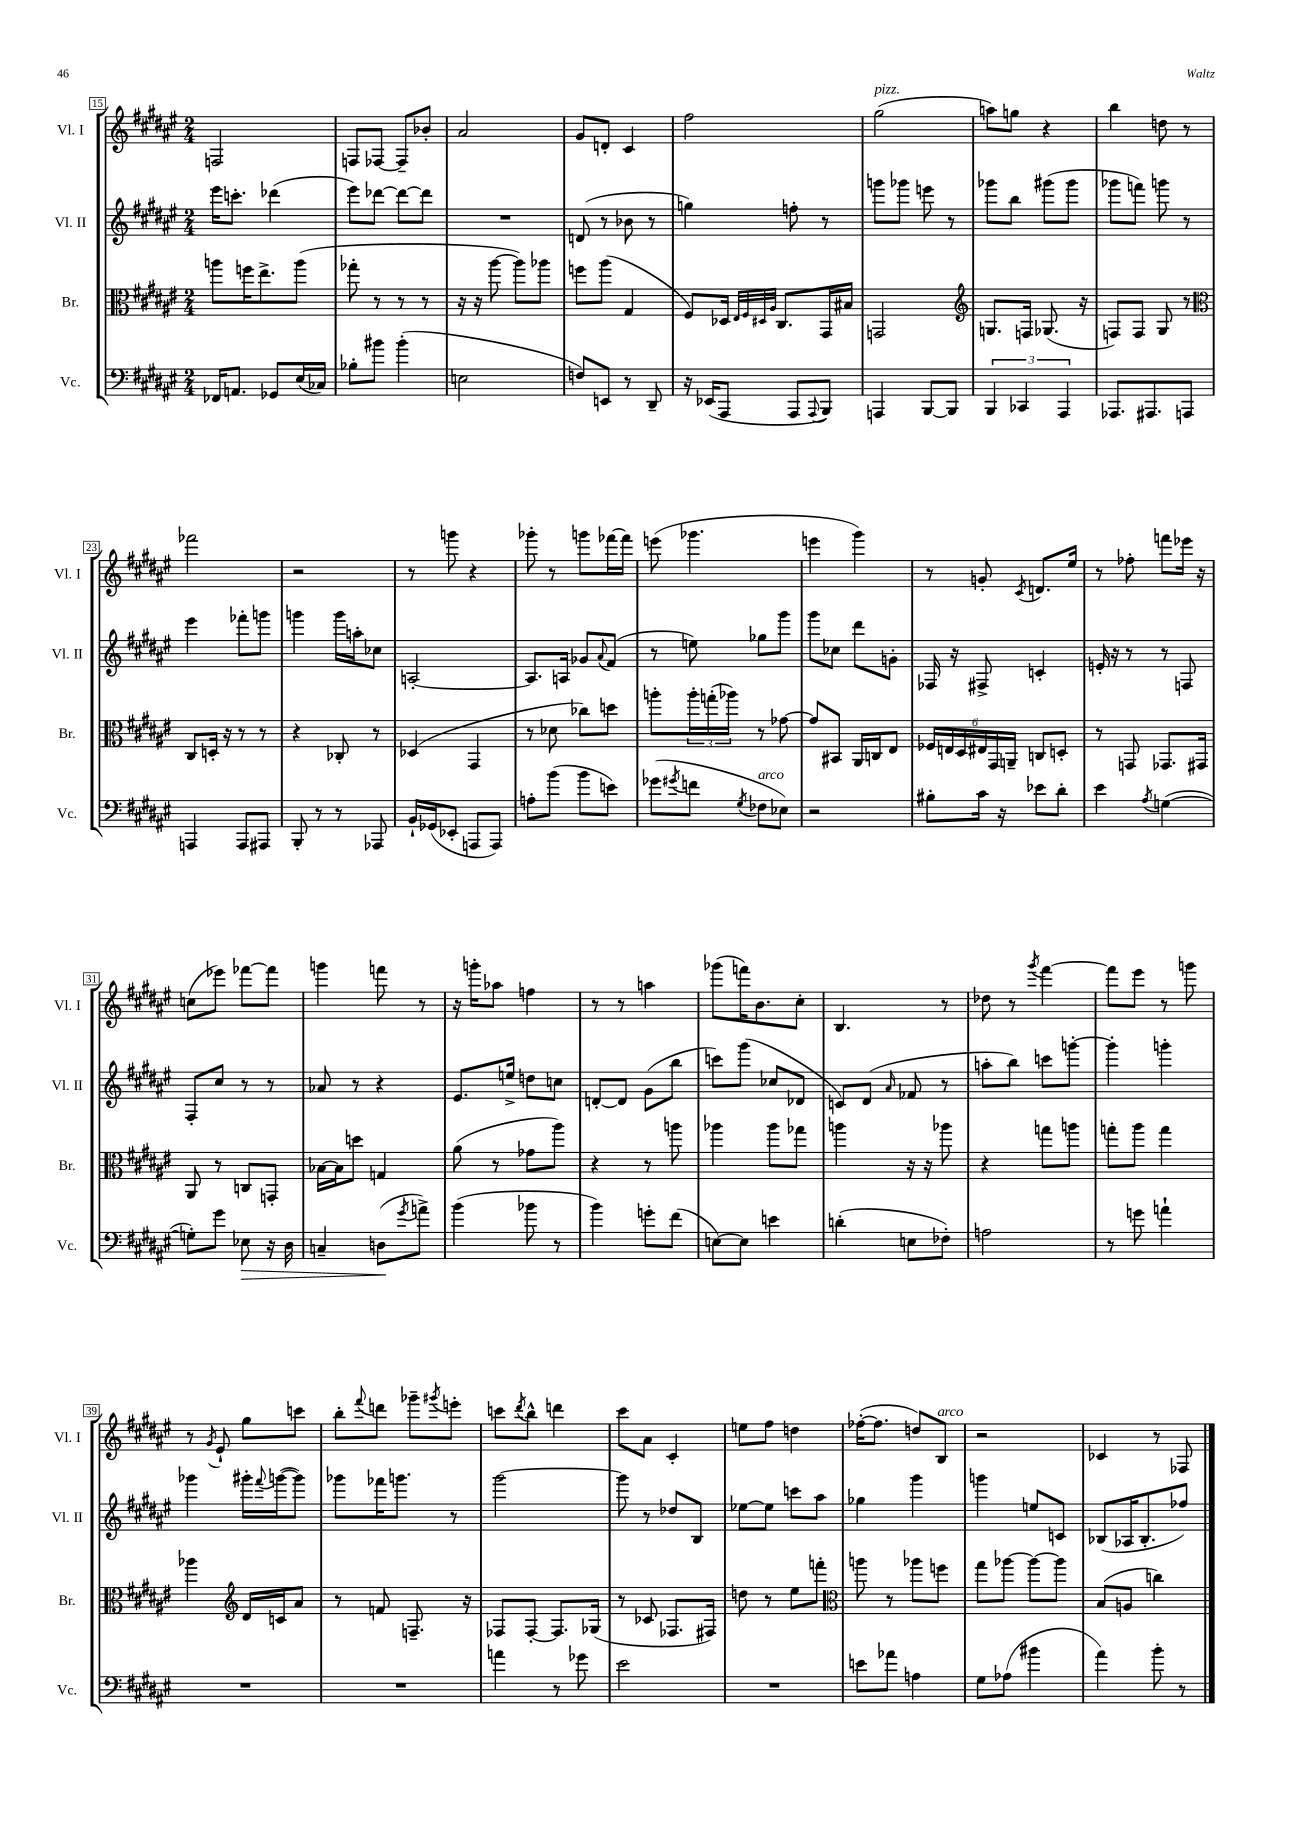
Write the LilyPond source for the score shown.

<<
\new StaffGroup <<
\new Staff = "s0" \with { instrumentName = "Vl. I" shortInstrumentName = "Vl. I" } {
    \clef treble \key fis \major \numericTimeSignature \time 2/4
    f2 |
    f8 fes8~ fes8-- bes'8-. |
    ais'2 |
    gis'8 d'8-. cis'4 |
    fis''2 |
    gis''2^\markup { \italic "pizz." }( |
    a''8) g''8 r4 |
    b''4 d''8 r8 |
    fes'''2 |
    r2 |
    r8 g'''8 r4 |
    ges'''8-. r8 g'''8 fes'''16~ fes'''16 |
    e'''8( ges'''4. |
    e'''4 gis'''4) |
    r8 g'8-. \acciaccatura { cis'8 } d'8. eis''16 |
    r8 fes''8-. f'''8 ees'''16 r16 |
    c''8( ees'''8) fes'''8~ fes'''8 |
    g'''4 f'''8 r8 |
    r16 g'''16-. aes''8 f''4 |
    r8 r8 a''4 |
    ges'''8( f'''16) b'8. cis''8-. |
    b4. r8 |
    des''8 r8 \acciaccatura { gis'''8 } fis'''4~ |
    fis'''8 eis'''8 r8 g'''8 |
    r8 \acciaccatura { gis'8 } eis'8-! gis''8 c'''8 |
    b''8-. \appoggiatura { fis'''8 } d'''8 ges'''8-- \acciaccatura { gis'''8 } e'''8-. |
    c'''8 \acciaccatura { dis'''8 } b''8-^ d'''4 |
    cis'''8 ais'8 cis'4-. |
    e''8 fis''8 d''4 |
    fes''16~-.( fes''8. d''8) b8^\markup { \italic "arco" } |
    r2 |
    ces'4 r8 fes8 \bar "|." |
}
\new Staff = "s1" \with { instrumentName = "Vl. II" shortInstrumentName = "Vl. II" } {
    \clef treble \key fis \major \numericTimeSignature \time 2/4
    eis'''16 c'''8.-. des'''4( |
    eis'''8) des'''8~ des'''8~ des'''8 |
    R2 |
    d'8( r8 bes'8 r8 |
    g''4) f''8-. r8 |
    g'''8 ges'''8 e'''8 r8 |
    ges'''8 b''8 gis'''8( gis'''8 |
    ges'''8 f'''8) g'''8 r8 |
    eis'''4 fes'''8-. g'''8 |
    g'''4 g'''16 a''16-. ces''8 |
    a2~-. |
    a8. a16 ges'8 \appoggiatura { ais'8 } fis'8( |
    r8 e''8) ges''8 gis'''8 |
    gis'''8 ces''8 dis'''8 g'8-. |
    fes16 r16 fis8-> c'4-. |
    e'16-. r16 r8 r8 f8 |
    fis8-. cis''8 r8 r8 |
    aes'8 r8 r4 |
    eis'8. e''16-> d''8 c''8 |
    d'8~-. d'8 gis'8( b''8 |
    c'''8) gis'''8( ces''8 des'8 |
    c'8) dis'8( \grace { ais'16 } fes'8 r8 |
    a''8-. b''8) c'''8 g'''8~-. |
    g'''4-. g'''4-. |
    ges'''4 gis'''16-. \appoggiatura { fis'''8 } g'''16~( g'''8) |
    ges'''8 fes'''16 g'''8. r8 |
    gis'''2~ |
    gis'''8 r8 des''8 b8 |
    ees''8~ ees''8 c'''8 ais''8 |
    ges''4 gis'''4 |
    g'''4 e''8 c'8 |
    bes8( aes16 bes8.-. fes''8) \bar "|." |
}
\new Staff = "s2" \with { instrumentName = "Br." shortInstrumentName = "Br." } {
    \clef alto \key fis \major \numericTimeSignature \time 2/4
    a''8 f''16 eis''8.-> a''8( |
    ges''8-. r8 r8 r8 |
    r16 r16 ais''8~ ais''8) aes''8 |
    f''8 ais''8( gis4 |
    fis8) des16 \grace { eis32 fis32 dis32 ais32 } cis8. gis,16 bis16 |
    g,2 |
    \clef treble g8. f16 ges8.( r16 |
    f8) f8 gis8 r8 |
    \clef alto cis8 d16-. r16 r8 r8 |
    r4 ces8-. r8 |
    des4( gis,4 |
    r8 des'8 ces''8) d''8 |
    a''8-. \tuplet 3/2 { a''16-. g''16-.( aes''16) } r8 ges'8~ |
    ges'8 bis,8 ais,16 c16 eis8 |
    \tuplet 6/4 { fes16 e16 dis16 eis16 gis,16 a,16-- } c8 d8-. |
    r8 g,8 ges,8. gis,16 |
    ais,8 r8 c8 g,8-. |
    bes16~ bes16 d''8 g4 |
    ais'8( r8 ges'8 ais''8) |
    r4 r8 a''8 |
    aes''4 aes''8 ges''8 |
    a''4 r16 r16 aes''8 |
    r4 g''8 a''8 |
    g''8-. ais''8 g''4 |
    aes''4 \clef treble dis'16 c'16 ais'8 |
    r8 f'8 f8.-- r16 |
    fes8 fes8~-. fes8. ges16( |
    r8 ces'8 fes8. fis16) |
    d''8 r8 eis''8 f'''8-. |
    \clef alto a''8 r8 aes''8 f''8 |
    gis''8 aes''8~ aes''8~ aes''8 |
    b8( a8 c''4) \bar "|." |
}
\new Staff = "s3" \with { instrumentName = "Vc." shortInstrumentName = "Vc." } {
    \clef bass \key fis \major \numericTimeSignature \time 2/4
    fes,16 a,8. ges,8 eis16( ces16) |
    bes8-. bis'8 bis'4-.( |
    e2 |
    f8) e,8 r8 dis,8-- |
    r16 ees,16( ais,,8 ais,,8 \appoggiatura { ais,,8 } b,,8) |
    a,,4 b,,8~ b,,8 |
    \tuplet 3/2 { b,,4 ces,4 ais,,4 } |
    aes,,8. ais,,8. a,,8 |
    a,,4 a,,8 ais,,8 |
    b,,8-. r8 r8 aes,,8 |
    b,16-! ges,16( ees,8-. a,,8 a,,8) |
    a8-. b'8( b'8 e'8) |
    ges'8( \acciaccatura { gis'8 } f'8 \acciaccatura { gis8 } fes8^\markup { \italic "arco" } ees8) |
    r2 |
    bis8-. cis'16 r16 ees'8 dis'8-. |
    eis'4 \acciaccatura { ais8 } g4~( |
    g8-.) gis'8 ees8\> r16 dis16 |
    c4-- d8\!( \acciaccatura { gis'8 } a'8->) |
    b'4( bes'8 r8 |
    b'4) g'8-. fis'8( |
    e8~) e8 e'4 |
    d'4-.( e8 fes8-.) |
    a2 |
    r8 g'8 a'4-! |
    R2 |
    R2 |
    a'4 r8 ges'8 |
    eis'2 |
    R2 |
    e'8 aes'8 a4 |
    gis8 aes8( bis'4 |
    ais'4) b'8-. r8 \bar "|." |
}
>>
>>
\layout { \context { \Score currentBarNumber = #15 \override BarNumber.stencil = #(make-stencil-boxer 0.1 0.3 ly:text-interface::print) } }
